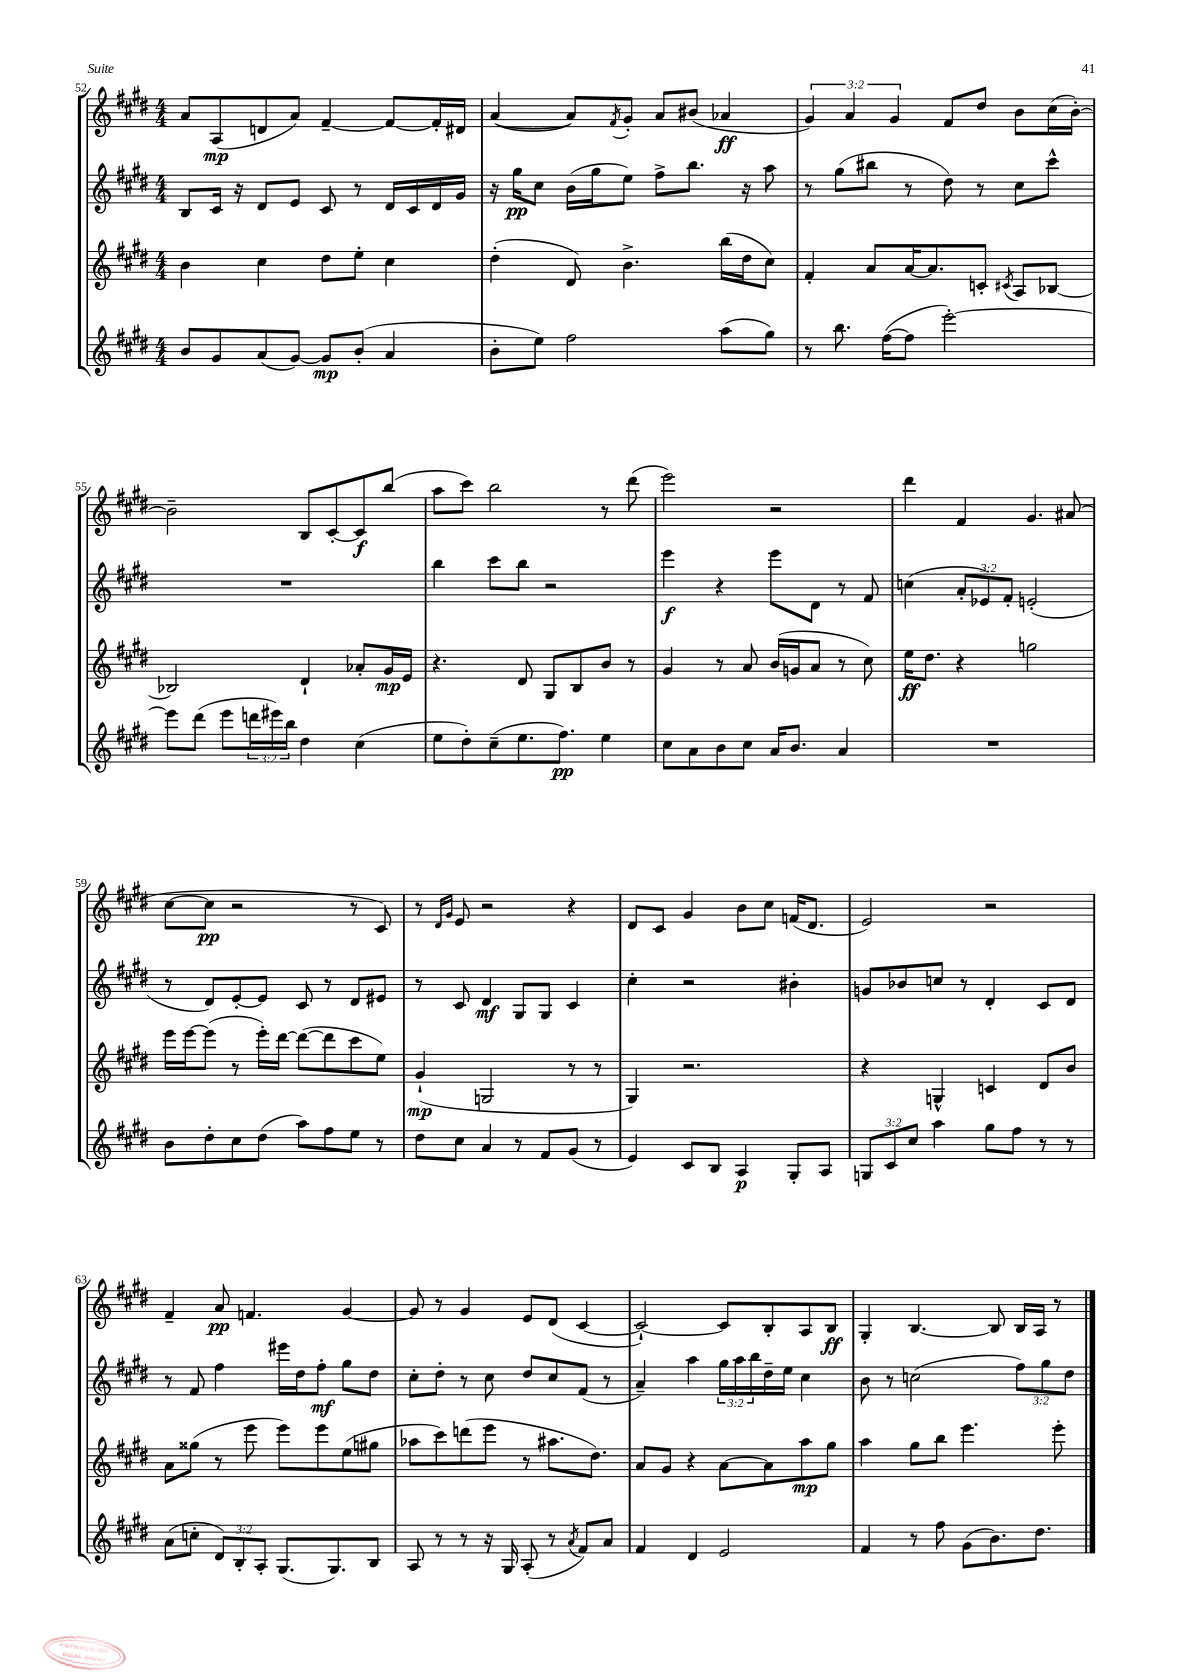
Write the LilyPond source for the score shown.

<<
\new StaffGroup <<
\new Staff = "s0" {
    \clef treble \key e \major \numericTimeSignature \time 4/4 \override Staff.TupletNumber.text = #tuplet-number::calc-fraction-text
    a'8 a8\mp( d'8 a'8) fis'4~-- fis'8~ fis'16-. dis'16 |
    a'4~( a'8) \acciaccatura { fis'8 } gis'8-. a'8 bis'8( aes'4\ff |
    \tuplet 3/2 { gis'4) a'4 gis'4 } fis'8 dis''8 b'8 cis''16( b'16~-.) |
    b'2-- b8 cis'8~-. cis'8\f b''8( |
    a''8 cis'''8) b''2 r8 dis'''8( |
    e'''2) r2 |
    dis'''4 fis'4 gis'4. ais'8( |
    cis''8~ cis''8\pp r2 r8 cis'8) |
    r8 \grace { dis'16 gis'16 } e'8 r2 r4 |
    dis'8 cis'8 gis'4 b'8 cis''8 f'16( dis'8. |
    e'2) r2 |
    fis'4-- a'8\pp f'4. gis'4~ |
    gis'8 r8 gis'4 e'8 dis'8( cis'4~ |
    cis'2~-!) cis'8 b8-. a8 b8\ff |
    gis4-. b4.~ b8 b16 a16 r8 \bar "|." |
}
\new Staff = "s1" {
    \clef treble \key e \major \numericTimeSignature \time 4/4 \override Staff.TupletNumber.text = #tuplet-number::calc-fraction-text
    b8 cis'16 r16 dis'8 e'8 cis'8 r8 dis'16 cis'16 dis'16 gis'16 |
    r16 gis''16\pp cis''8 b'16( gis''16 e''8) fis''8-> b''8. r16 a''8 |
    r8 gis''8( bis''8 r8 dis''8) r8 cis''8 cis'''8-^ |
    R1 |
    b''4 cis'''8 b''8 r2 |
    e'''4\f r4 e'''8 dis'8 r8 fis'8 |
    c''4( \tuplet 3/2 { a'8-. ees'8) fis'8-. } e'2-.( |
    r8 dis'8) e'8~-. e'8 cis'8 r8 dis'8 eis'8 |
    r8 cis'8 dis'4\mf gis8 gis8 cis'4 |
    cis''4-. r2 bis'4-. |
    g'8 bes'8 c''8 r8 dis'4-. cis'8 dis'8 |
    r8 fis'8 fis''4 eis'''16 dis''16 fis''8-.\mf gis''8 dis''8 |
    cis''8-. dis''8-. r8 cis''8 dis''8 cis''8 fis'8( r8 |
    a'4--) a''4 \tuplet 3/2 { gis''16 a''16 b''16 } dis''16-- e''16 cis''4 |
    b'8 r8 c''2( \tuplet 3/2 { fis''8) gis''8 dis''8 } \bar "|." |
}
\new Staff = "s2" {
    \clef treble \key e \major \numericTimeSignature \time 4/4
    b'4 cis''4 dis''8 e''8-. cis''4 |
    dis''4-.( dis'8) b'4.-> b''16( dis''16 cis''8) |
    fis'4-. a'8 a'16~ a'8. c'8-. \acciaccatura { cis'8 } a8 bes8~ |
    bes2 dis'4-! aes'8-. gis'16\mp e'16 |
    r4. dis'8 gis8 b8 b'8 r8 |
    gis'4 r8 a'8 b'16( g'16 a'8 r8 cis''8) |
    e''16\ff dis''8. r4 g''2 |
    e'''16 e'''16~ e'''8( r8 e'''16-.) dis'''16~ dis'''8~( dis'''8 cis'''8 e''8) |
    gis'4-!\mp( g2 r8 r8 |
    gis4) r2. |
    r4 g4-^ c'4 dis'8 b'8 |
    a'8 gisis''8( r8 e'''8 e'''8) e'''8 e''8( gis''8 |
    aes''8 cis'''8) d'''8( e'''8 r8 ais''8. dis''8.) |
    a'8 gis'8 r4 a'8~ a'8 a''8\mp gis''8 |
    a''4 gis''8 b''8 e'''4. e'''8-. \bar "|." |
}
\new Staff = "s3" {
    \clef treble \key e \major \numericTimeSignature \time 4/4 \override Staff.TupletNumber.text = #tuplet-number::calc-fraction-text
    b'8 gis'8 a'8( gis'8~) gis'8\mp b'8-.( a'4 |
    b'8-. e''8) fis''2 a''8( gis''8) |
    r8 b''8. fis''16~( fis''8 e'''2~-.) |
    e'''8 dis'''8( e'''8 \tuplet 3/2 { d'''16 eis'''16) b''16 } dis''4 cis''4( |
    e''8 dis''8-.) cis''8--( e''8. fis''8.\pp) e''4 |
    cis''8 a'8 b'8 cis''8 a'16 b'8. a'4 |
    R1 |
    b'8 dis''8-. cis''8 dis''8( a''8) fis''8 e''8 r8 |
    dis''8 cis''8 a'4 r8 fis'8 gis'8( r8 |
    e'4) cis'8 b8 a4\p gis8-. a8 |
    \tuplet 3/2 { g8 cis'8 cis''8 } a''4 gis''8 fis''8 r8 r8 |
    a'8( c''8-. \tuplet 3/2 { dis'8) b8-. a8-. } gis8.( gis8.) b8 |
    a8 r8 r8 r16 gis16 a8-.( r8 \acciaccatura { a'8 } fis'8) a'8 |
    fis'4 dis'4 e'2 |
    fis'4 r8 fis''8 gis'8( b'8.) dis''8. \bar "|." |
}
>>
>>
\layout { \context { \Score currentBarNumber = #52 } }
